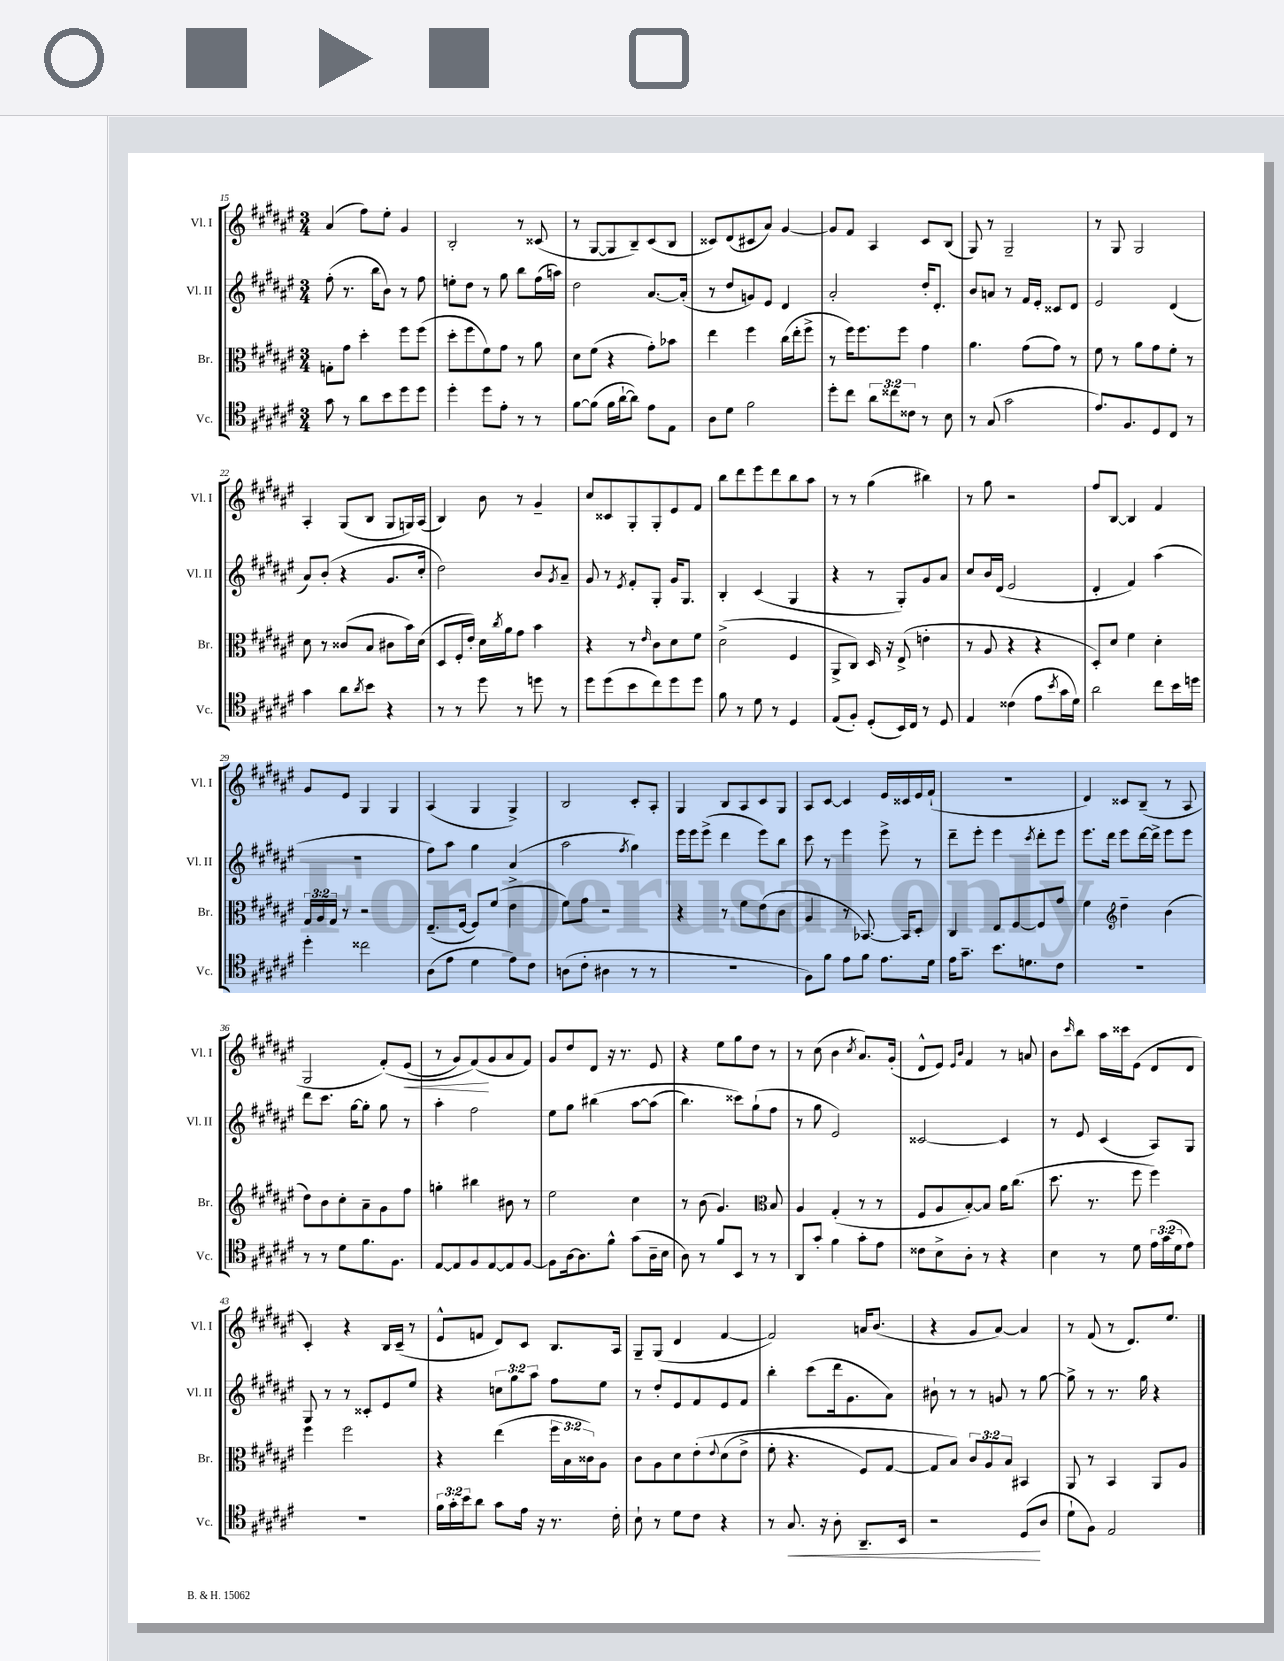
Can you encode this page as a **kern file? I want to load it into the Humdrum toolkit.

**kern	**kern	**kern	**kern
*staff4	*staff3	*staff2	*staff1
*clefC4	*clefC3	*clefG2	*clefG2
*k[f#c#g#d#a#e#]	*k[f#c#g#d#a#e#]	*k[f#c#g#d#a#e#]	*k[f#c#g#d#a#e#]
*M3/4	*M3/4	*M3/4	*M3/4
8g#	8G'	(8ff#'	(4a#
8r	8g#	8.r	.
8a#	4dd#'	.	8ff#)
.	.	16bb	.
8b	.	8b)	8ee#'
8dd#	8ff#	8r	4g#
8dd#	(8ff#	8ff#	.
=	=	=	=
4dd#'	8dd#'	8ee'	2B'
.	8ff#	8dd#	.
8dd#	8f#)	8r	.
8e#'	8g#	8gg#	.
8r	8r	8bb	8r
8r	8a#	(16ff#	(8c##
.	.	16aa)	.
=	=	=	=
[8f#	8d#	2dd#	8r
(8f#]	(8f#	.	[8G#
16f#	4r	.	8G#]
[16a#`	.	.	.
8a#])	.	.	8B~)
8e#	8g#')	[8.a#	(8c#
8E#	8b-	.	8B
.	.	(16a#']	.
=	=	=	=
8A#	4ee#	8r	8c##)
8d#	.	8dd#	(8d#
2f#	4ff#	8g)	8c#
.	.	8e#	8a#)
.	(16cc#	4d#	[4g#
.	16ee#'	.	.
.	8ff#^	.	.
=	=	=	=
8dd#'	8r	2a#'	8g#]
8cc#	16ff#)	.	8f#
.	8.ff#	.	.
12a#	.	.	4A#
12cc##	.	.	.
.	8ff#	.	.
12c##	.	.	.
8r	4g#	16dd#'	8c#
.	.	8.d#'	.
8B	.	.	(8B
=	=	=	=
8r	4.a#	8b	8G#)
(8G#	.	8a	8r
2g#	.	8r	2G#~
.	(8g#	16f#	.
.	.	16e#'	.
.	8g#)	8c##	.
.	8r	8d#	.
=	=	=	=
8.e#)	8f#	2e#	8r
.	8r	.	8G#
8.F#	.	.	.
.	8a#	.	2G#
8D#	8g#	.	.
8C#	8f#'	(4d#	.
8r	8r	.	.
=	=	=	=
4g#	8d#	8a#)	4A#'
.	8r	(8b'	.
8a#	(8c##	4r	(8G#
8qa#	.	.	.
8b	8B	.	8B
4r	8c#	8.g#	8G#
.	16b)	.	16G)
.	(16d#	16cc#'	(16A#
=	=	=	=
8r	8D#	2dd#)	4B)
8r	16F#'	.	.
.	16e#')	.	.
8dd#	16d#	.	8b
.	8qcc#	.	.
.	16a#	.	.
8r	8g#	.	8r
8dd	4b	8b	4g#~
.	.	8qg#	.
8r	.	8a#~	.
=	=	=	=
8dd#	4r	8g#	8cc#
(8dd#	.	8r	8c##
.	.	8qe#	.
8b	8r	8f#'	8G#'
.	16qqe#	.	.
8cc#)	8c#	8G#'	8G#'
8dd#	8d#	16g#	8e#
.	.	8.G#	.
8dd#	8f#	.	8f#
=	=	=	=
8f#	(2d#^	4B'	8bb
8r	.	.	8ddd#
8d#	.	(4c#	8eee#
8r	.	.	8ddd#
4D#	4F#	4G#	8bb
.	.	.	8aa#
=	=	=	=
(8E#	8AA#^	4r	8r
8F#')	8C#)	.	8r
(8D#'	16D#	8r	(4gg#
.	16r	.	.
16BB)	(8E#^	8G#')	.
16C#	.	.	.
8r	4e'	8g#	4bb#)
8D#	.	8a#	.
=	=	=	=
4E#	8r	8cc#	8r
.	8A#	16b	8gg#
.	.	(16d#	.
(4c##	4r	2e#	2r
8e#	4r	.	.
8qb	.	.	.
16g#	.	.	.
16d#)	.	.	.
=	=	=	=
2a#	8D#')	4d#'	8ff#
.	8d#	.	[8B
.	4f#	4f#)	4B]
8cc#	4d#'	(4aa#	4f#
16b	.	.	.
16dd	.	.	.
=	=	=	=
4dd#'	24G#	2.r	8g#
.	24A#	.	.
.	24G#	.	.
.	8r	.	8e#
2cc##	2r	.	4G#
.	.	.	4G#
=	=	=	=
(8A#	(8.E#~	8ff#)	(4A#
8e#	.	8aa#	.
.	[16F#	.	.
4d#	8F#])	4gg#	4G#
.	(8f#	.	.
8e#)	4e#	(4a#^	4G#^)
8c#	.	.	.
=	=	=	=
(8A	8f#)	2aa#	2B
8c#'	8g#	.	.
4A#	2r	.	.
.	.	8qff#	.
8r	.	4gg#)	8c#'
8r	.	.	8A#'
=	=	=	=
2.r	4r	16eee#	4G#
.	.	16eee#	.
.	.	(8eee#^	.
.	8r	4ddd#	8B
.	8f#	.	8A#
.	(8e#	8eee#)	8c#
.	8c#	8bb	8G#
=	=	=	=
8F#)	4A#	8ccc#	8A#
8f#	.	8r	[8c#
8e#	8r	4eee#	4c#]
8f#	[8.BB-)	.	.
8.e#	.	8eee#^	16e#
.	16BB-]	.	16c##
.	8D#'	8r	16e#
16d#	.	.	(16f#`
=	=	=	=
16e#	4C#	8ddd#~	2.r
8.g#~	.	.	.
.	.	8eee#'	.
8.b	8E#	4eee#	.
.	[8F#	.	.
8.d	.	.	.
.	.	8qccc#	.
.	8F#]	8ddd#'	.
8c#	8g#	8eee#	.
=	=	=	=
2.r	4f#	8.eee#	4d#)
.	.	16ddd#	.
*	*clefG2	*	*
.	4dd#~	8eee#	8c##
.	.	[16ddd#	(8B~
.	.	16ddd#^]	.
.	(4b	8eee#	8r
.	.	8eee#	8A#
=	=	=	=
8r	8dd#)	8ddd#	2G#
8r	8b	8.ccc#	.
8d#	8cc#'	.	.
.	.	[16gg#	.
8.f#	8a#~	8gg#']	.
.	8g#	8gg#	&(8f#')
8.F#	.	.	.
.	8ff#	8r	(8e#
=	=	=	=
[8E#	4gg'	4aa#'	8r
8E#]	.	.	8g#)
8F#	4bb#	2ff#	(8f#&)
[8E#	.	.	8g#
8E#]	8b#	.	8a#
[8F#	8r	.	8f#)
=	=	=	=
8F#]	2ee#	8ee#	8g#
[16A#	.	8gg#	8dd#
8.A#]	.	.	.
.	.	&(4bb#	8d#
8f#^^	.	.	16r
.	.	.	8.r
(8g#	4cc#	[8aa#	.
16A#~	.	(8aa#]	8e#
16B	.	.	.
=	=	=	=
8A#)	8r	4.bb)	4r
8r	(8b	.	.
8f#	4.g#)	.	8ee#
8BB	.	8ccc##&)	8gg#
8r	.	(8gg#`	8dd#
*	*clefC3	*	*
8r	8B	8ff#	8r
=	=	=	=
8AA#	4A#	8r	8r
8g#'	.	8gg#	(8cc#
4f#	(4G#'	2e#)	4b
.	.	.	8qcc#
8g#'	8r	.	8.a#)
8e#	8r	.	.
.	.	.	(16g#'
=	=	=	=
8c##	8F#	[2c##	8d#^^
8B^	8A#	.	8e#)
.	.	.	16qqe#
.	.	.	16qqb
8A#'	[8B')	.	4f#
8r	8B]	.	.
4r	16a#	4c##]	8r
.	(8.cc#	.	.
.	.	.	8a
=	=	=	=
4B	8.dd#	8r	8b
.	.	.	16qqccc#
.	.	8e#	8bb
.	8.r	.	.
8r	.	(4c#	16aa#
.	.	.	16ccc##
8d#	8ff#	.	(8e#
24e#	4ff#)	8A#)	8d#
(24g#	.	.	.
24d#	.	.	.
8e#)	.	8G#	8d#
=	=	=	=
2.r	4ff#	8G#	4c#')
.	.	8r	.
.	2ff#	8r	4r
.	.	8c##'	.
.	.	8e#	16B
.	.	.	(16c#~
.	.	8ee#	8r
=	=	=	=
24f#	4r	4r	8e#^^
24g#'	.	.	.
24b	.	.	.
8a#	.	.	8f
8g#	(4ee#	12cc	8d#)
.	.	12gg#	.
16e#	.	.	8c#
.	.	12aa#	.
16r	.	.	.
8.r	24ff#	8ff#	8.B
.	24B	.	.
.	24c##)	.	.
.	8A#	8ee#	.
16c#'	.	.	16A#
=	=	=	=
8B`	8c#	8r	8G#~
8r	8A#	8dd#'	(8G#
8d#	8d#	8e#	4d#
8c#	&(8e#'	8f#	.
.	8qqe#	.	.
4r	(8d#	8e#	[4f#
.	8e#^	8f#	.
=	=	=	=
8r	8f#'	4bb'	2f#])
8.G#	4.r	.	.
.	.	(8ccc#	.
16r	.	.	.
8A#'	.	16ddd#	.
.	.	8.g#	.
8.AA#~	8F#)	.	16a
.	.	.	(8.b
.	[8G#	8a#)	.
16BB	.	.	.
=	=	=	=
2r	8G#]	8b#`	4r
.	8B&)	8r	.
.	12c#	8r	8g#
.	12A#	.	.
.	.	8g	[8a#)
.	12B	.	.
(8D#	4BB#	8r	4a#]
8A#	.	[8gg#	.
=	=	=	=
8d#`	8AA#	8gg#^]	8r
8F#)	8r	8r	(8f#
2E#	4BB	8.r	8r
.	.	.	8.d#)
.	.	16gg#	.
.	8AA#	4r	.
.	.	.	8.ee#
.	8A#	.	.
==	==	==	==
*-	*-	*-	*-
